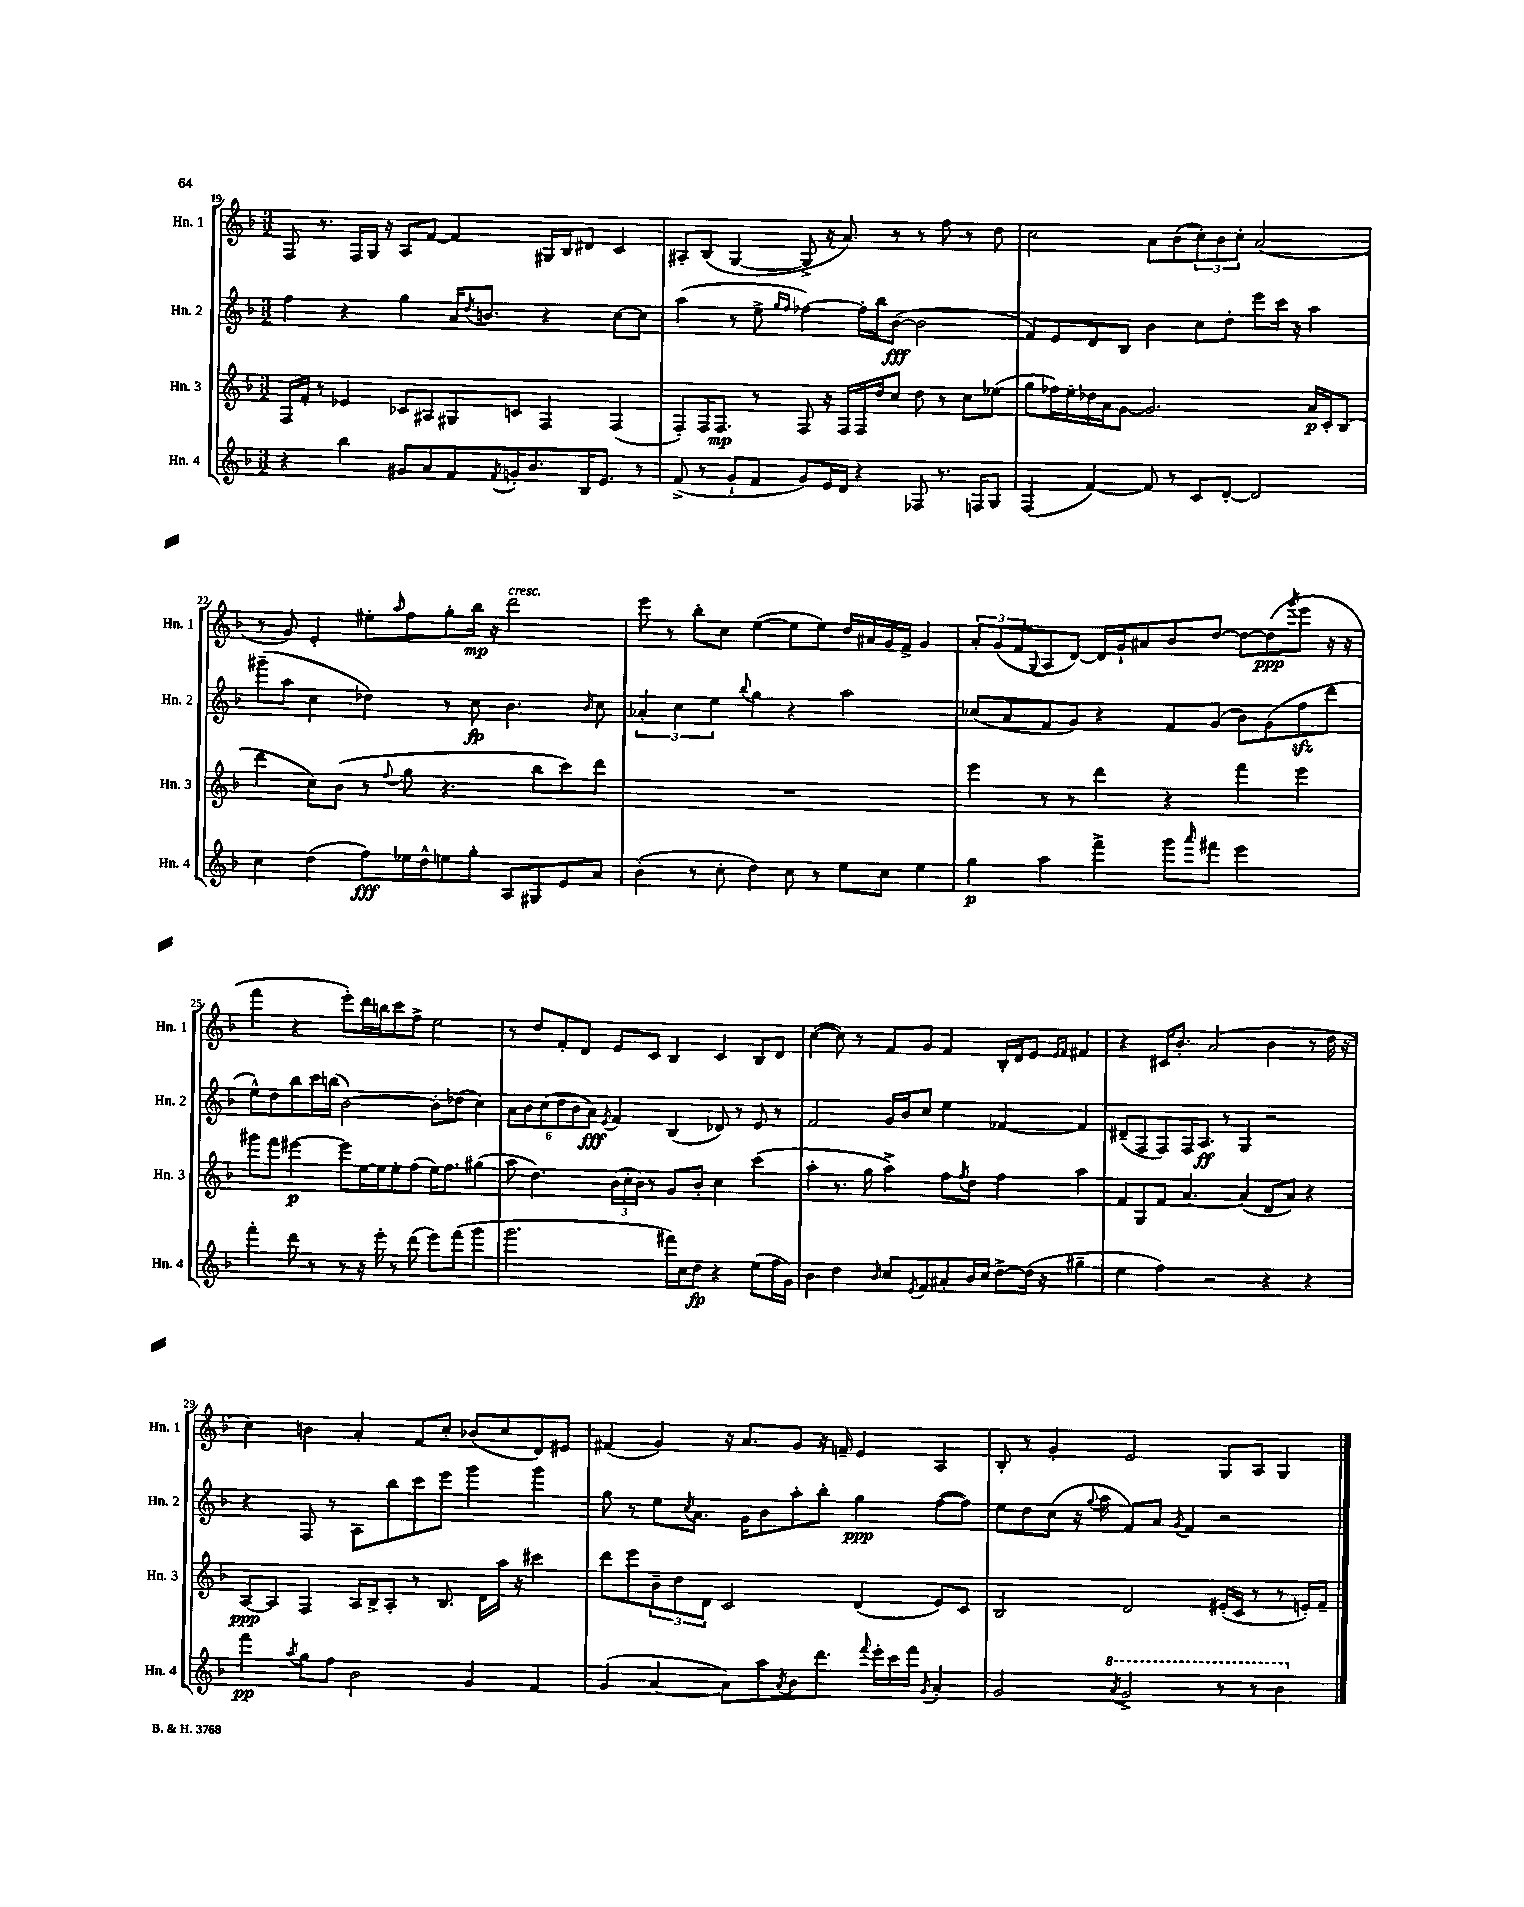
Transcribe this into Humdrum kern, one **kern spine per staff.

**kern	**kern	**kern	**kern
*staff4	*staff3	*staff2	*staff1
*clefG2	*clefG2	*clefG2	*clefG2
*k[b-]	*k[b-]	*k[b-]	*k[b-]
*M3/2	*M3/2	*M3/2	*M3/2
4r	16F	4ff	8F
.	16f'	.	.
.	8r	.	8.r
4bb-	4e-	4r	.
.	.	.	16F
.	.	.	16G
.	.	.	16r
8g#	8c-	4gg	8A
8a	8A#	.	[8f
8f	8G#	16a	4f]
.	.	8qdd	.
.	.	8.b	.
8qf	.	.	.
16g'	8c	.	.
8.b-	.	.	.
.	4F	4r	16G#
.	.	.	16B-
16B-	.	.	8d#
8.e	.	.	.
.	(4F	[8cc	4c
8r	.	8cc]	.
=	=	=	=
(8f^	8F')	(4aa	8A#'
8r	16F	.	(8B-
.	8.F	.	.
8g`	.	8r	[4G
8f	8r	8ee^	.
.	.	16qqgg	.
.	.	16qqff	.
8g)	8F	[4ff-)	8G^]
16e	16r	.	16r
16d	16F	.	8.a)
4r	16F	16ff-']	.
.	16dd	16bb-	.
.	8cc	([8b-	8r
8F-	8dd	2b-]	8r
8.r	8r	.	8ff
.	8cc	.	8r
16F	.	.	.
8G	(8ee-	.	8dd
=	=	=	=
(4F	8gg	8f)	2cc
.	16ff-)	8e	.
.	16ee'	.	.
[4f)	16dd-	8d	.
.	16a	.	.
.	[8g	8B-	.
8f]	2.g]	4b-	8a
8r	.	.	(8b-
8c	.	8cc	12cc')
.	.	.	12b-
[8d'	.	8dd'	.
.	.	.	12cc'
2d]	.	8eee	(2a
.	.	16ccc	.
.	.	16r	.
.	16a	4aa	.
.	16c'	.	.
.	(8B-	.	.
=	=	=	=
4cc	4ddd	(8ggg#~	8r
.	.	8aa	8g)
(4dd	8cc)	4cc	4e'
.	(8b-	.	.
8ff)	8r	4dd-)	8ee#'
.	8qqff	.	16qqaa
16ee-	8gg	.	8ff
16dd^^	.	.	.
8ee	4.r	8r	8gg'
8gg'	.	8cc	16bb-
.	.	.	16r
8A	.	4.b-	2ddd
8G#	8bb-	.	.
8e	8ccc)	.	.
.	.	16qqb-	.
8a	8ddd	8cc	.
=	=	=	=
(4b-'	1.r	6a-'	8eee
.	.	.	8r
.	.	6cc	.
8r	.	.	8bb-'
.	.	6ee	.
8cc'	.	.	8cc
.	.	8qqbb-	.
4dd)	.	4gg	([4ee
8cc	.	4r	8ee]
8r	.	.	8ee)
8ee	.	2aa	16dd
.	.	.	16a#
8cc	.	.	16g
.	.	.	16f^
4ee	.	.	4g
=	=	=	=
4gg	4eee	(8cc-	12a'
.	.	.	(12g
.	.	8a	.
.	.	.	12f
.	.	.	8qqG
4aa	8r	8f	8A
.	8r	8g)	[8d)
4fff^	4ddd	4r	16d]
.	.	.	16g`
.	.	.	8a#
8ggg	4r	8f	8b-
16qqaaa	.	.	.
8fff#	.	(8g	[8dd
2eee	4fff	8b-)	8dd_
.	.	(8g	(8dd]
.	.	.	8qggg
.	4eee	8ff	8eee
.	.	8ddd	16r
.	.	.	16r
=	=	=	=
4fff'	8ggg#	8ee^^)	4fff
.	8fff	8dd	.
8ddd	[4eee#	8bb-	4r
8r	.	16ccc	.
.	.	(16bb	.
8r	8eee#]	[2b-)	8eee')
16r	[16ee	.	16ddd
16eee'	16ee]	.	16bb
8r	8ee'	.	8ccc
(8ddd	(8ff	.	8ff^
8eee)	16ee)	8b-']	2ee
.	8.ff	.	.
(8fff	.	(8dd-	.
4ggg	(4gg#	4cc)	.
=	=	=	=
2.ggg	8aa	12a	8r
.	.	12b-	.
.	4.dd)	.	8dd
.	.	(12cc	.
.	.	12dd	8f'
.	.	12b-	.
.	.	.	8d
.	.	12a)	.
.	.	8qe	.
.	(24b-	4f	8e
.	24cc'	.	.
.	24b-)	.	.
.	8r	.	8c
16fff#)	8g	(4B-	4B-
16cc	.	.	.
8dd	8b-'	.	.
4r	4cc	8d-)	4c
.	.	8r	.
(8ee	(4ccc	8e	8B-
16ff	.	8r	8d
16g)	.	.	.
=	=	=	=
4b-	4aa'	2f	([4cc
4dd	8.r	.	8cc])
.	.	.	8r
.	16gg	.	.
16qqb-	.	.	.
8cc	4aa^)	16g	8f
.	.	16b-	.
8qe	.	.	.
8f	.	8cc	8g
8a#'	8ff	4ee	4f
.	8qff	.	.
16b-	8dd	.	.
16cc	.	.	.
[8dd^	4ff	[4f-	16B-'
.	.	.	16d
(16dd]	.	.	8e
16r	.	.	.
.	.	.	16qqe
.	.	.	16qqf
4gg#~	4aa	4f-]	4f#
=	=	=	=
4ee	8f	(8d#~	4r
.	8G	8F	.
4ff)	8f	8F)	16c#
.	.	.	8.b-'
.	[4.a	16F	.
.	.	8.A	.
2r	.	.	(2a
.	.	8r	.
.	(4a]	4G	.
4r	8d	2r	4b-
.	8a)	.	.
4r	4r	.	8r
.	.	.	16dd
.	.	.	16r
=	=	=	=
4fff	[8A	4r	4cc)
.	8A]	.	.
8qaa	.	.	.
8gg	4F	8F	4b
8ff	.	8r	.
2b-	16A	8A	4a'
.	16B-^	.	.
.	8A'	8bb-	.
.	8r	8ccc	8f
.	8.B-	8eee	8cc'
4g	.	4ggg	(8b-
.	16d	.	.
.	16aa	.	8cc
.	16r	.	.
4f	4ccc#	4ggg	8d)
.	.	.	8e#
=	=	=	=
(4g	8ddd	8gg	(4f#
.	8eee	8r	.
[4a	12b-~	8ee	4g)
.	12dd	.	.
.	.	8qcc	.
.	.	8.a	.
.	12d	.	.
8a])	2c	.	16r
.	.	16g	8.a
8aa	.	8b-	.
8qa	.	.	.
8b-	.	8aa'	8g
8.ddd	.	8bb-'	16r
.	.	.	16f~
.	(4d	4gg	4e
8qqfff	.	.	.
16eee'	.	.	.
16ccc	.	.	.
16fff	.	.	.
8qg	.	.	.
4a'	8e)	([8ff	4A
.	8c	8ff])	.
=	=	=	=
2g	2B-	8ee	8B-'
.	.	8dd	8r
.	.	(8cc	4g'
.	.	16r	.
.	.	8qqgg	.
.	.	16aa	.
8qaa	.	.	.
2gg^	2d	8f)	2e
.	.	8a	.
.	.	8qg	.
.	.	4f	.
8r	(16e#'	2r	8G
.	16c	.	.
8r	8r	.	8A
4bb-	8r	.	4G
.	16e')	.	.
.	16f~	.	.
==	==	==	==
*-	*-	*-	*-
